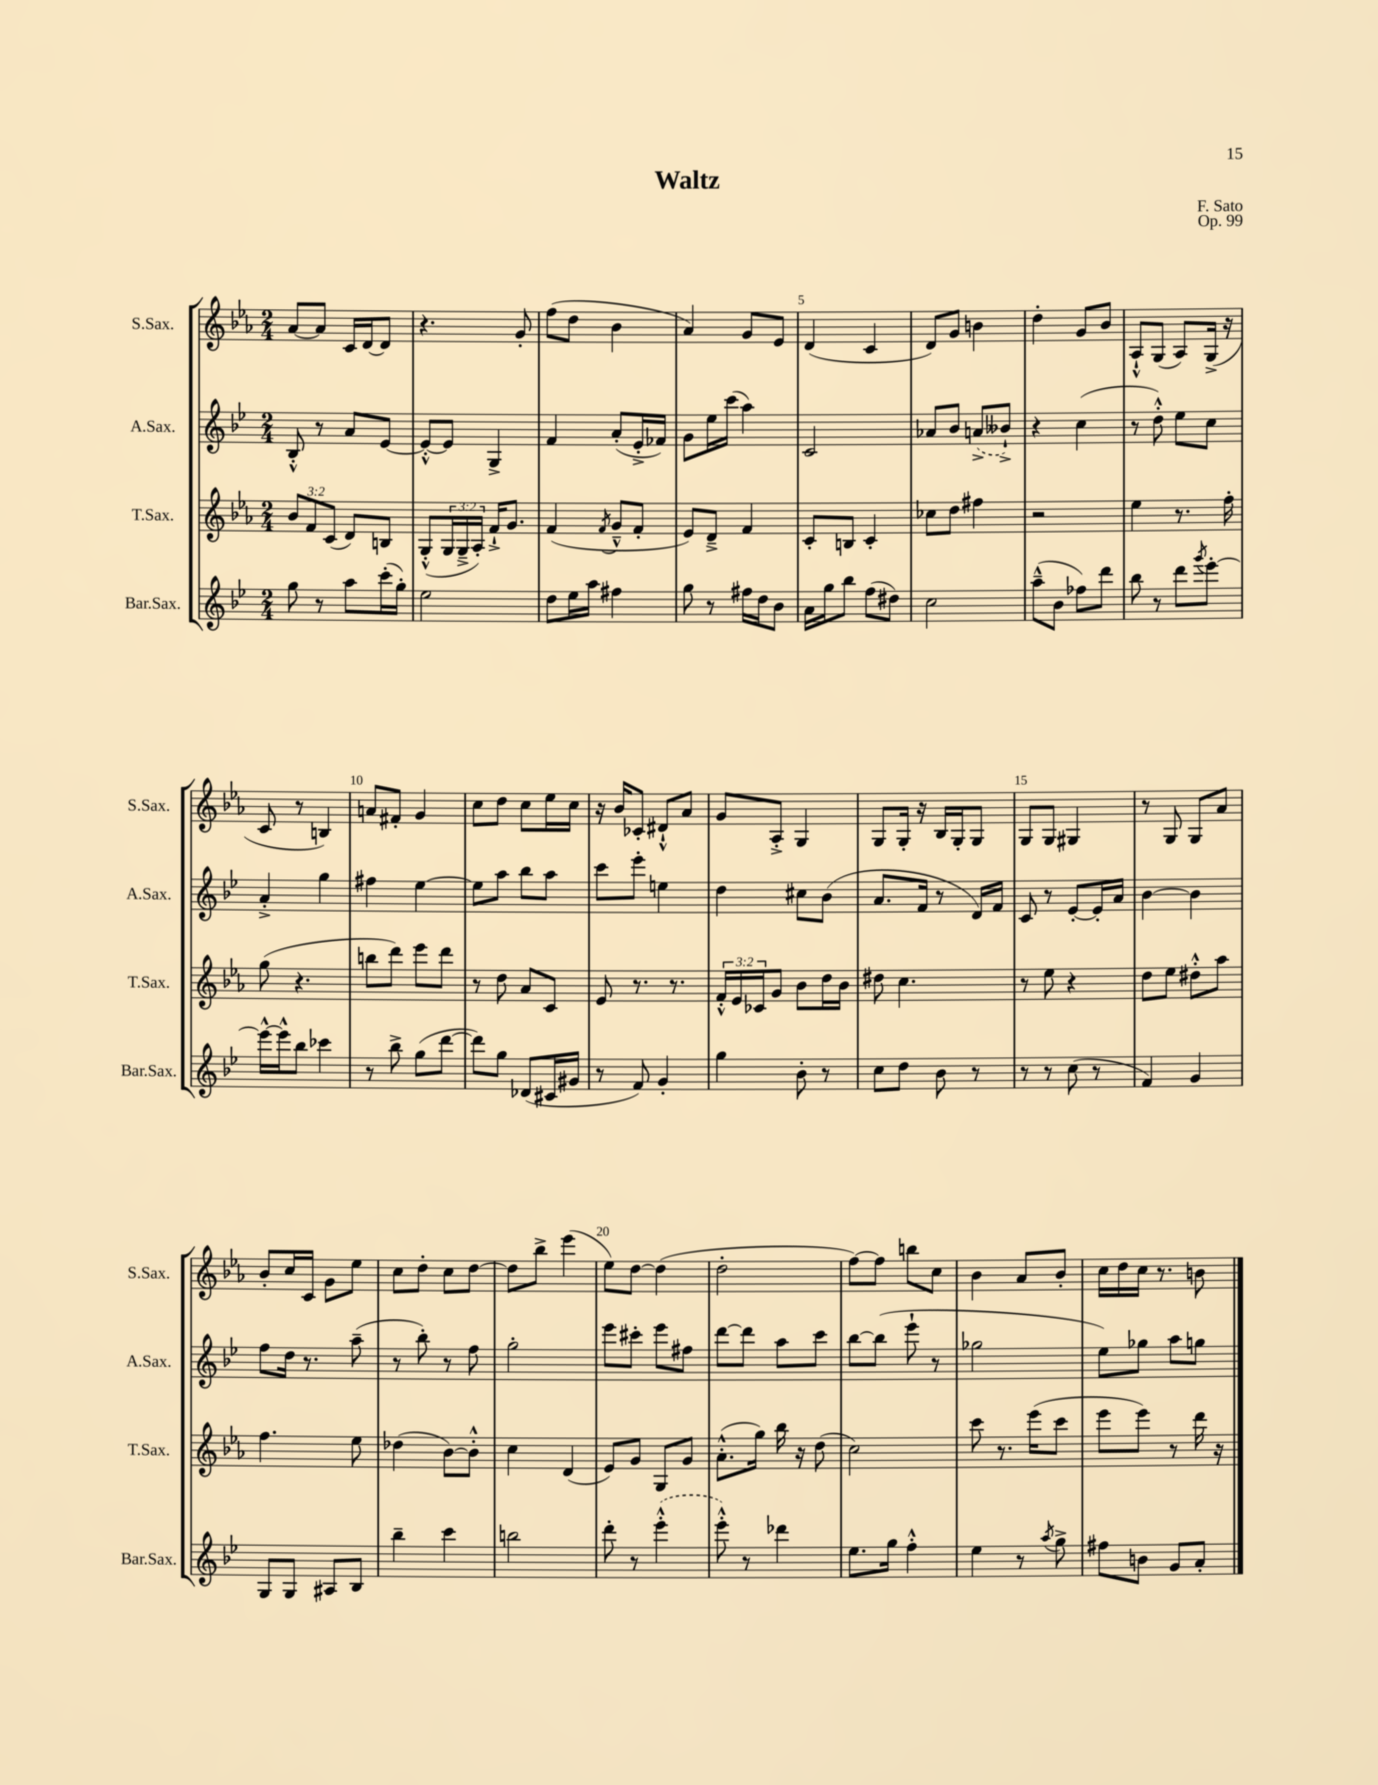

**kern	**kern	**kern	**kern
*staff4	*staff3	*staff2	*staff1
*clefG2	*clefG2	*clefG2	*clefG2
*k[b-e-]	*k[b-e-a-]	*k[b-e-]	*k[b-e-a-]
*M2/4	*M2/4	*M2/4	*M2/4
8gg\	12b-/L	8B-'^^/	[8a-/L
.	12f/	.	.
8r	.	8r	8a-/]J
.	(12c/J	.	.
8aa\L	8d/L)	8a/L	16c/LL
.	.	.	[16d/J
(16ccc'\L	8B/J	[8e-/J	8d/]J
16gg'\JJ)	.	.	.
=	=	=	=
2ee-\	(8G'^^/L	8e-'^^/_L	4.r
.	24G/L	8e-/]J	.
.	24G~^/	.	.
.	24A-'/JJ)	.	.
.	16f`^/LK	4G^/	.
.	8.g/J	.	.
.	.	.	8g'/
=	=	=	=
8dd\L	(4f/	4f/	(8ff\L
16ee-\L	.	.	8dd\J
16aa\JJ	.	.	.
.	8qf/	.	.
4ff#\	8g~^^/L	(8a'/L	4b-\
.	8f'/J	16e-'^/L	.
.	.	16f-/JJ)	.
=	=	=	=
8gg\	8e-/L)	8g\L	4a-/)
8r	8d~^/J	16ee-\L	.
.	.	(16ccc\JJ	.
16ff#\LL	4f/	4aa\)	8g/L
16dd\J	.	.	.
8b-\J	.	.	8e-/J
=	=	=	=
16a\LL	8c'/L	2c/	(4d/
16gg\J	.	.	.
8bb-\J	8B/J	.	.
(8ff\L	4c'/	.	4c/
8dd#\J)	.	.	.
=	=	=	=
2cc\	8cc-\L	8a-/L	8d/L)
.	8dd\J	8b-/J	8g/J
.	4ff#\	(8a^/L	4b\
.	.	8b--`^/J)	.
=	=	=	=
(8aa~^^\L	2r	4r	4dd'\
8b-\J	.	.	.
8ff-\L)	.	(4cc\	8g/L
8ddd\J	.	.	8b-/J
=	=	=	=
8bb-\	4ee-\	8r	8A-`^^/L
8r	.	8dd'^^\)	(8G/J
8ddd\L	8.r	8ee-\L	8A-/L)
8qggg/	.	.	.
[8eee-'\J	.	8cc\J	(16G^/Jk
.	16ff'\	.	16r
=	=	=	=
16eee-^^\_LL	(8gg\	4a'^/	8c/
16eee-^^\]J	.	.	.
8bb-\J	4.r	.	8r
4ccc-\	.	4gg\	4B/)
=	=	=	=
8r	8bb\L	4ff#\	8a/L
8bb-^\	8ddd\J)	.	8f#'/J
(8gg\L	8eee-\L	[4ee-\	4g/
[8ddd\J	8ddd\J	.	.
=	=	=	=
8ddd\]L)	8r	8ee-\]L	8cc\L
8gg\J	8dd\	8aa\J	8dd\J
(8d-/L	8a-/L	8bb-\L	8cc\L
16c#/L	8c/J	8aa\J	16ee-\L
16g#/JJ	.	.	16cc\JJ
=	=	=	=
8r	8e-/	8ccc\L	16r
.	.	.	16b-/LK
8f/)	8.r	8eee-'\J	8c-'/J
4g'/	.	4ee\	8d#`^^/L
.	8.r	.	.
.	.	.	8a-/J
=	=	=	=
4gg\	24f'^^/LL	4dd\	8g/L
.	24e-/	.	.
.	24c-/J	.	.
.	8g/J	.	8A-'^/J
8b-'\	8b-\L	8cc#\L	4G/
8r	16dd\L	(8b-\J	.
.	16b-\JJ	.	.
=	=	=	=
8cc\L	8dd#\	8.a/L	8G/L
8dd\J	4.cc\	.	16G'/Jk
.	.	16f/Jk	16r
8b-\	.	8r	16B-/LL
.	.	.	16G'/J
8r	.	16d/LL)	8G/J
.	.	16f/JJ	.
=	=	=	=
8r	8r	8c/	8G/L
8r	8ee-\	8r	8G/J
(8cc\	4r	[8e-'/L	4G#/
8r	.	16e-'/]L	.
.	.	16a/JJ	.
=	=	=	=
4f/)	8dd\L	[4b-\	8r
.	8ee-\J	.	8G/
4g/	8dd#'^^\L	4b-\]	8G/L
.	8aa-\J	.	8a-/J
=	=	=	=
8G/L	4.ff\	8ff\L	8b-'/L
8G/J	.	16dd\Jk	16cc/L
.	.	8.r	16c/JJ
8A#/L	.	.	8g\L
8B-/J	8ee-\	(8aa~\	8ee-\J
=	=	=	=
4bb-~\	(4dd-\	8r	8cc\L
.	.	8bb-'\)	8dd'\J
4ccc\	[8b-\L)	8r	8cc\L
.	8b-'^^\]J	8ff\	[8dd\J
=	=	=	=
2bb\	4cc\	2gg'\	8dd\]L
.	.	.	8bb-^\J
.	(4d/	.	(4eee-\
=	=	=	=
8ddd'\	8e-/L)	8eee-\L	8ee-\L)
8r	8g/J	8ccc#'\J	[8dd\J
(4eee-'^^\	8G/L	8eee-\L	(4dd\]
.	8g/J	8ff#\J	.
=	=	=	=
8eee-'^^\)	(8.a-'^^\L	[8ddd\L	2dd'\
8r	.	8ddd\]J	.
.	16gg\Jk)	.	.
4ddd-\	16bb-\	8aa\L	.
.	16r	.	.
.	(8dd\	8ccc\J	.
=	=	=	=
8.ee-\L	2cc\)	[8bb-\L	[8ff\L)
.	.	(8bb-\]J	8ff\]J
16gg\Jk	.	.	.
4ff'^^\	.	8eee-`\	8bb\L
.	.	8r	8cc\J
=	=	=	=
4ee-\	8ccc\	2gg-\	4b-\
.	8.r	.	.
8r	.	.	8a-/L
.	(16eee-\LK	.	.
8qaa/	.	.	.
8gg^\	8ccc\J	.	8b-'/J
=	=	=	=
8ff#\L	8eee-\L	8ee-\L)	16cc\LL
.	.	.	16dd\
8b\J	8eee-\J)	8gg-\J	16cc\JJ
.	.	.	8.r
8g/L	8r	8aa\L	.
8a'/J	16ddd\	8gg\J	8b\
.	16r	.	.
==	==	==	==
*-	*-	*-	*-
